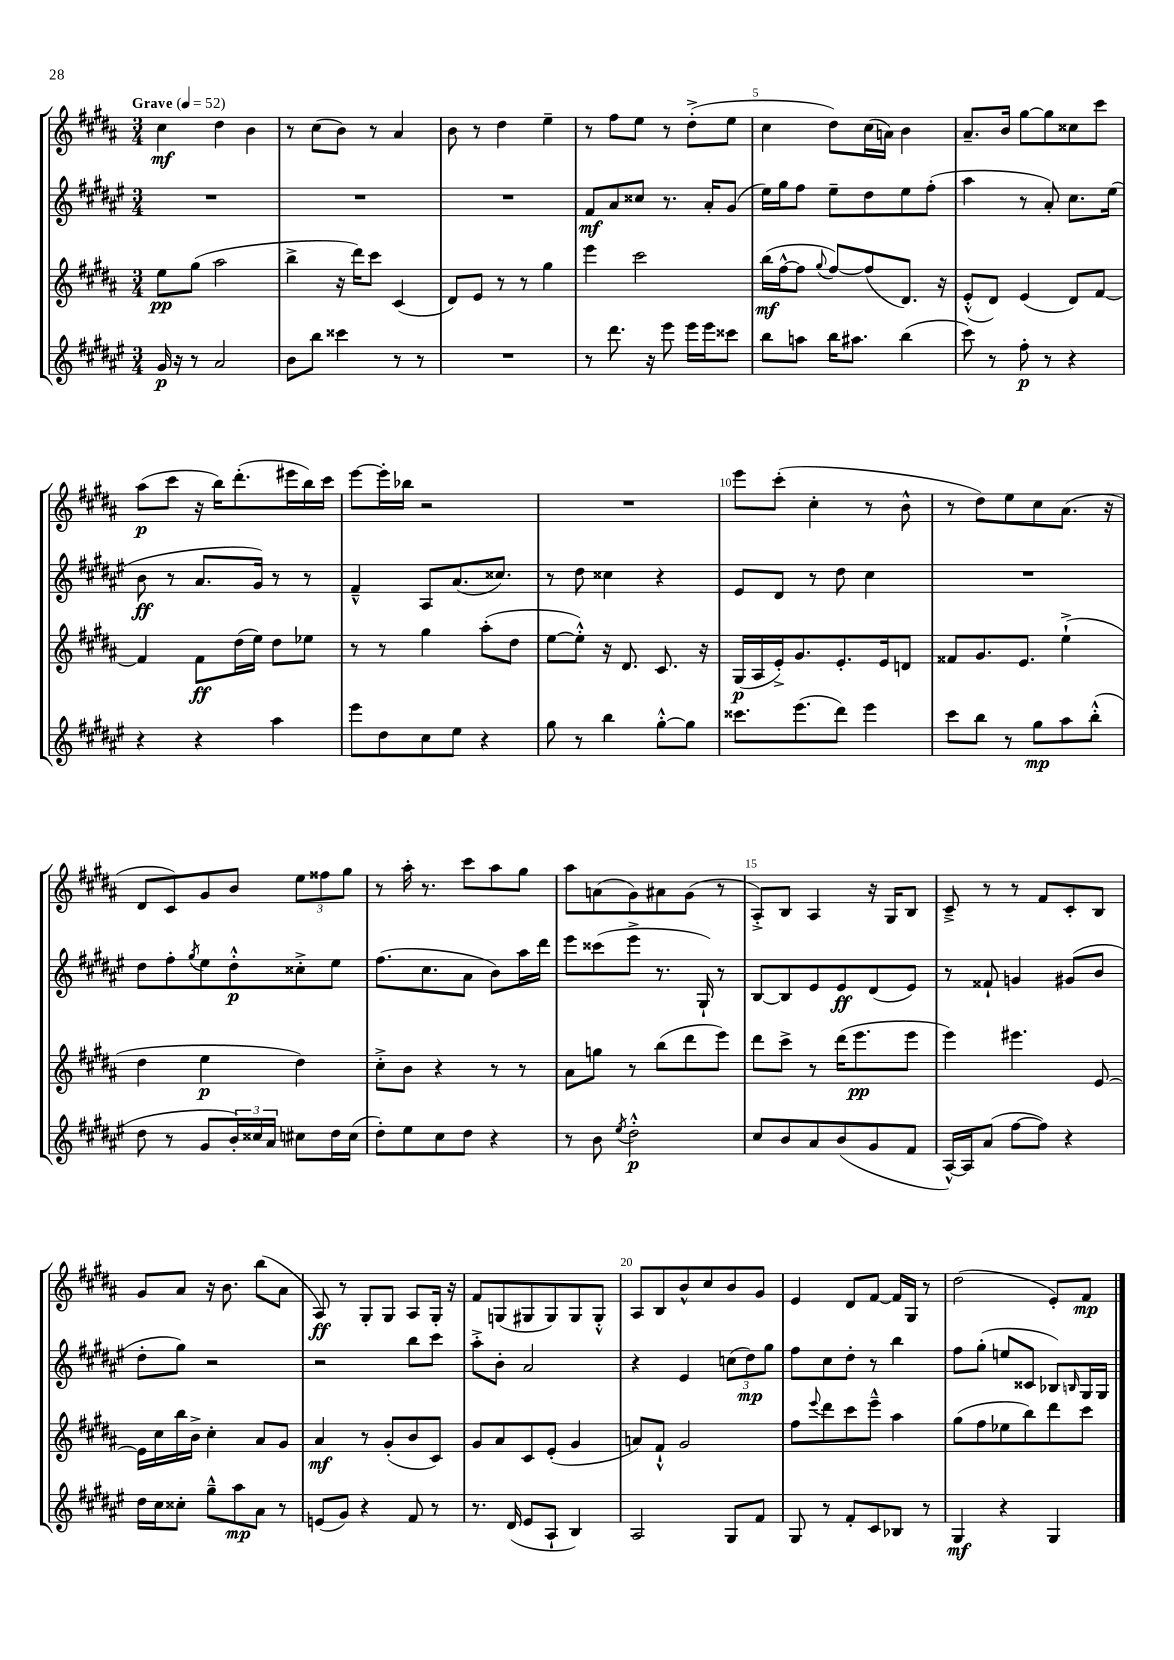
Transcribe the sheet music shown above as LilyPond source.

<<
\new StaffGroup <<
\new Staff = "s0" {
    \clef treble \key b \major \numericTimeSignature \time 3/4 \tempo "Grave" 4 = 52
    cis''4\mf dis''4 b'4 |
    r8 cis''8( b'8) r8 ais'4 |
    b'8 r8 dis''4 e''4-- |
    r8 fis''8 e''8 r8 dis''8-.->( e''8 |
    cis''4 dis''8) cis''16( a'16) b'4 |
    ais'8.-- b'16 gis''8~ gis''8 cisis''8 cis'''8 |
    ais''8\p( cis'''8 r16 b''16) dis'''8.-.( eis'''16 b''16) cis'''16 |
    e'''8~ e'''16-. bes''16 r2 |
    R2. |
    e'''8 cis'''8-.( cis''4-. r8 b'8-^ |
    r8 dis''8) e''8 cis''8 ais'8.( r16 |
    dis'8 cis'8) gis'8 b'8 \tuplet 3/2 { e''8 fisis''8 gis''8 } |
    r8 ais''16-. r8. cis'''8 ais''8 gis''8 |
    ais''8 a'8( gis'8) ais'8 gis'8( r8 |
    ais8-.->) b8 ais4 r16 gis16 b8 |
    cis'8---> r8 r8 fis'8 cis'8-. b8 |
    gis'8 ais'8 r16 b'8. b''8( ais'8 |
    ais8\ff) r8 gis8-. gis8 ais8 gis16-. r16 |
    fis'8 g8( gis8 gis8) gis8 gis8-.-^ |
    ais8 b8 b'8-^ cis''8 b'8 gis'8 |
    e'4 dis'8 fis'8~ fis'16 gis16 r8 |
    dis''2( e'8-.) fis'8\mp \bar "|." |
}
\new Staff = "s1" {
    \clef treble \key fis \major \numericTimeSignature \time 3/4
    R2. |
    R2. |
    R2. |
    fis'8\mf ais'8 cisis''8 r8. ais'16-. gis'8( |
    eis''16) gis''16 fis''8 eis''8-- dis''8 eis''8 fis''8-.( |
    ais''4 r8 ais'8-.) cis''8. eis''16( |
    b'8\ff r8 ais'8. gis'16) r8 r8 |
    fis'4---^ ais8 ais'8.( cisis''8.) |
    r8 dis''8 cisis''4 r4 |
    eis'8 dis'8 r8 dis''8 cis''4 |
    R2. |
    dis''8 fis''8-. \acciaccatura { gis''8 } eis''8 dis''8-.-^\p cisis''8-.-> eis''8 |
    fis''8.( cis''8. ais'8 b'8) ais''16 dis'''16 |
    eis'''8 cisis'''8( eis'''8-> r8. gis16-!) r8 |
    b8~ b8 eis'8 eis'8\ff dis'8( eis'8) |
    r8 fisis'8-! g'4 gis'8( b'8 |
    dis''8-. gis''8) r2 |
    r2 b''8 cis'''8 |
    ais''8-.-> b'8-. ais'2 |
    r4 eis'4 \tuplet 3/2 { c''8( dis''8\mp) gis''8 } |
    fis''8 cis''8 dis''8-. r8 b''4 |
    fis''8 gis''8-.( e''8 cisis'8 bes8) \grace { b16 } gis16 gis16 \bar "|." |
}
\new Staff = "s2" {
    \clef treble \key b \major \numericTimeSignature \time 3/4
    e''8\pp gis''8( ais''2 |
    b''4-> r16 dis'''16) cis'''8 cis'4( |
    dis'8) e'8 r8 r8 gis''4 |
    e'''4 cis'''2 |
    b''16\mf( fis''16~-^ fis''8 \appoggiatura { gis''8 } fis''8~) fis''8( dis'8.) r16 |
    e'8-.-^( dis'8) e'4( dis'8) fis'8~ |
    fis'4 fis'8\ff dis''16( e''16) dis''8 ees''8 |
    r8 r8 gis''4 ais''8-.( dis''8 |
    e''8~ e''8-.-^) r16 dis'8. cis'8. r16 |
    gis16\p( ais16 e'16-.->) gis'8. e'8.-. e'16 d'8 |
    fisis'8 gis'8. e'8. e''4-!->( |
    dis''4 e''4\p dis''4) |
    cis''8-.-> b'8 r4 r8 r8 |
    ais'8 g''8 r8 b''8( dis'''8 e'''8) |
    dis'''8 cis'''8-> r8 dis'''16( e'''8.\pp e'''8 |
    e'''4) eis'''4. e'8~ |
    e'16 cis''16 b''16 b'16-> cis''4-. ais'8 gis'8 |
    ais'4\mf r8 gis'8-.( b'8 cis'8) |
    gis'8 ais'8 cis'8 e'8-.( gis'4 |
    a'8) fis'8-!-^ gis'2 |
    fis''8 \appoggiatura { e'''8 } dis'''8 cis'''8 e'''8---^ ais''4 |
    gis''8( fis''8 ees''8 b''8) dis'''8 cis'''8 \bar "|." |
}
\new Staff = "s3" {
    \clef treble \key fis \major \numericTimeSignature \time 3/4
    gis'16\p r16 r8 ais'2 |
    b'8 b''8 cisis'''4 r8 r8 |
    R2. |
    r8 dis'''8. r16 eis'''8 eis'''16 eis'''16 cisis'''8 |
    b''8 a''8 b''16 ais''8. b''4( |
    cis'''8) r8 fis''8-.\p r8 r4 |
    r4 r4 ais''4 |
    eis'''8 dis''8 cis''8 eis''8 r4 |
    gis''8 r8 b''4 gis''8~-.-^ gis''8 |
    cisis'''8. eis'''8.( dis'''8) eis'''4 |
    cis'''8 b''8 r8 gis''8\mp ais''8 b''8-.-^( |
    dis''8 r8 gis'8 \tuplet 3/2 { b'16-.) cisis''16 ais'16 } cis''8 dis''16 cis''16( |
    dis''8-.) eis''8 cis''8 dis''8 r4 |
    r8 b'8 \acciaccatura { eis''8 } dis''2-.-^\p |
    cis''8 b'8 ais'8 b'8( gis'8 fis'8 |
    ais16~-^) ais16 ais'8( fis''8~ fis''8) r4 |
    dis''16 cis''16 cisis''8-. gis''8---^ ais''8\mp ais'8 r8 |
    e'8( gis'8) r4 fis'8 r8 |
    r8. dis'16( eis'8 ais8-! b4) |
    ais2 gis8 fis'8 |
    gis8 r8 fis'8-. cis'8 bes8 r8 |
    gis4\mf r4 gis4 \bar "|." |
}
>>
>>
\layout { \context { \Score \override BarNumber.break-visibility = ##(#f #t #t) barNumberVisibility = #(every-nth-bar-number-visible 5) } }
